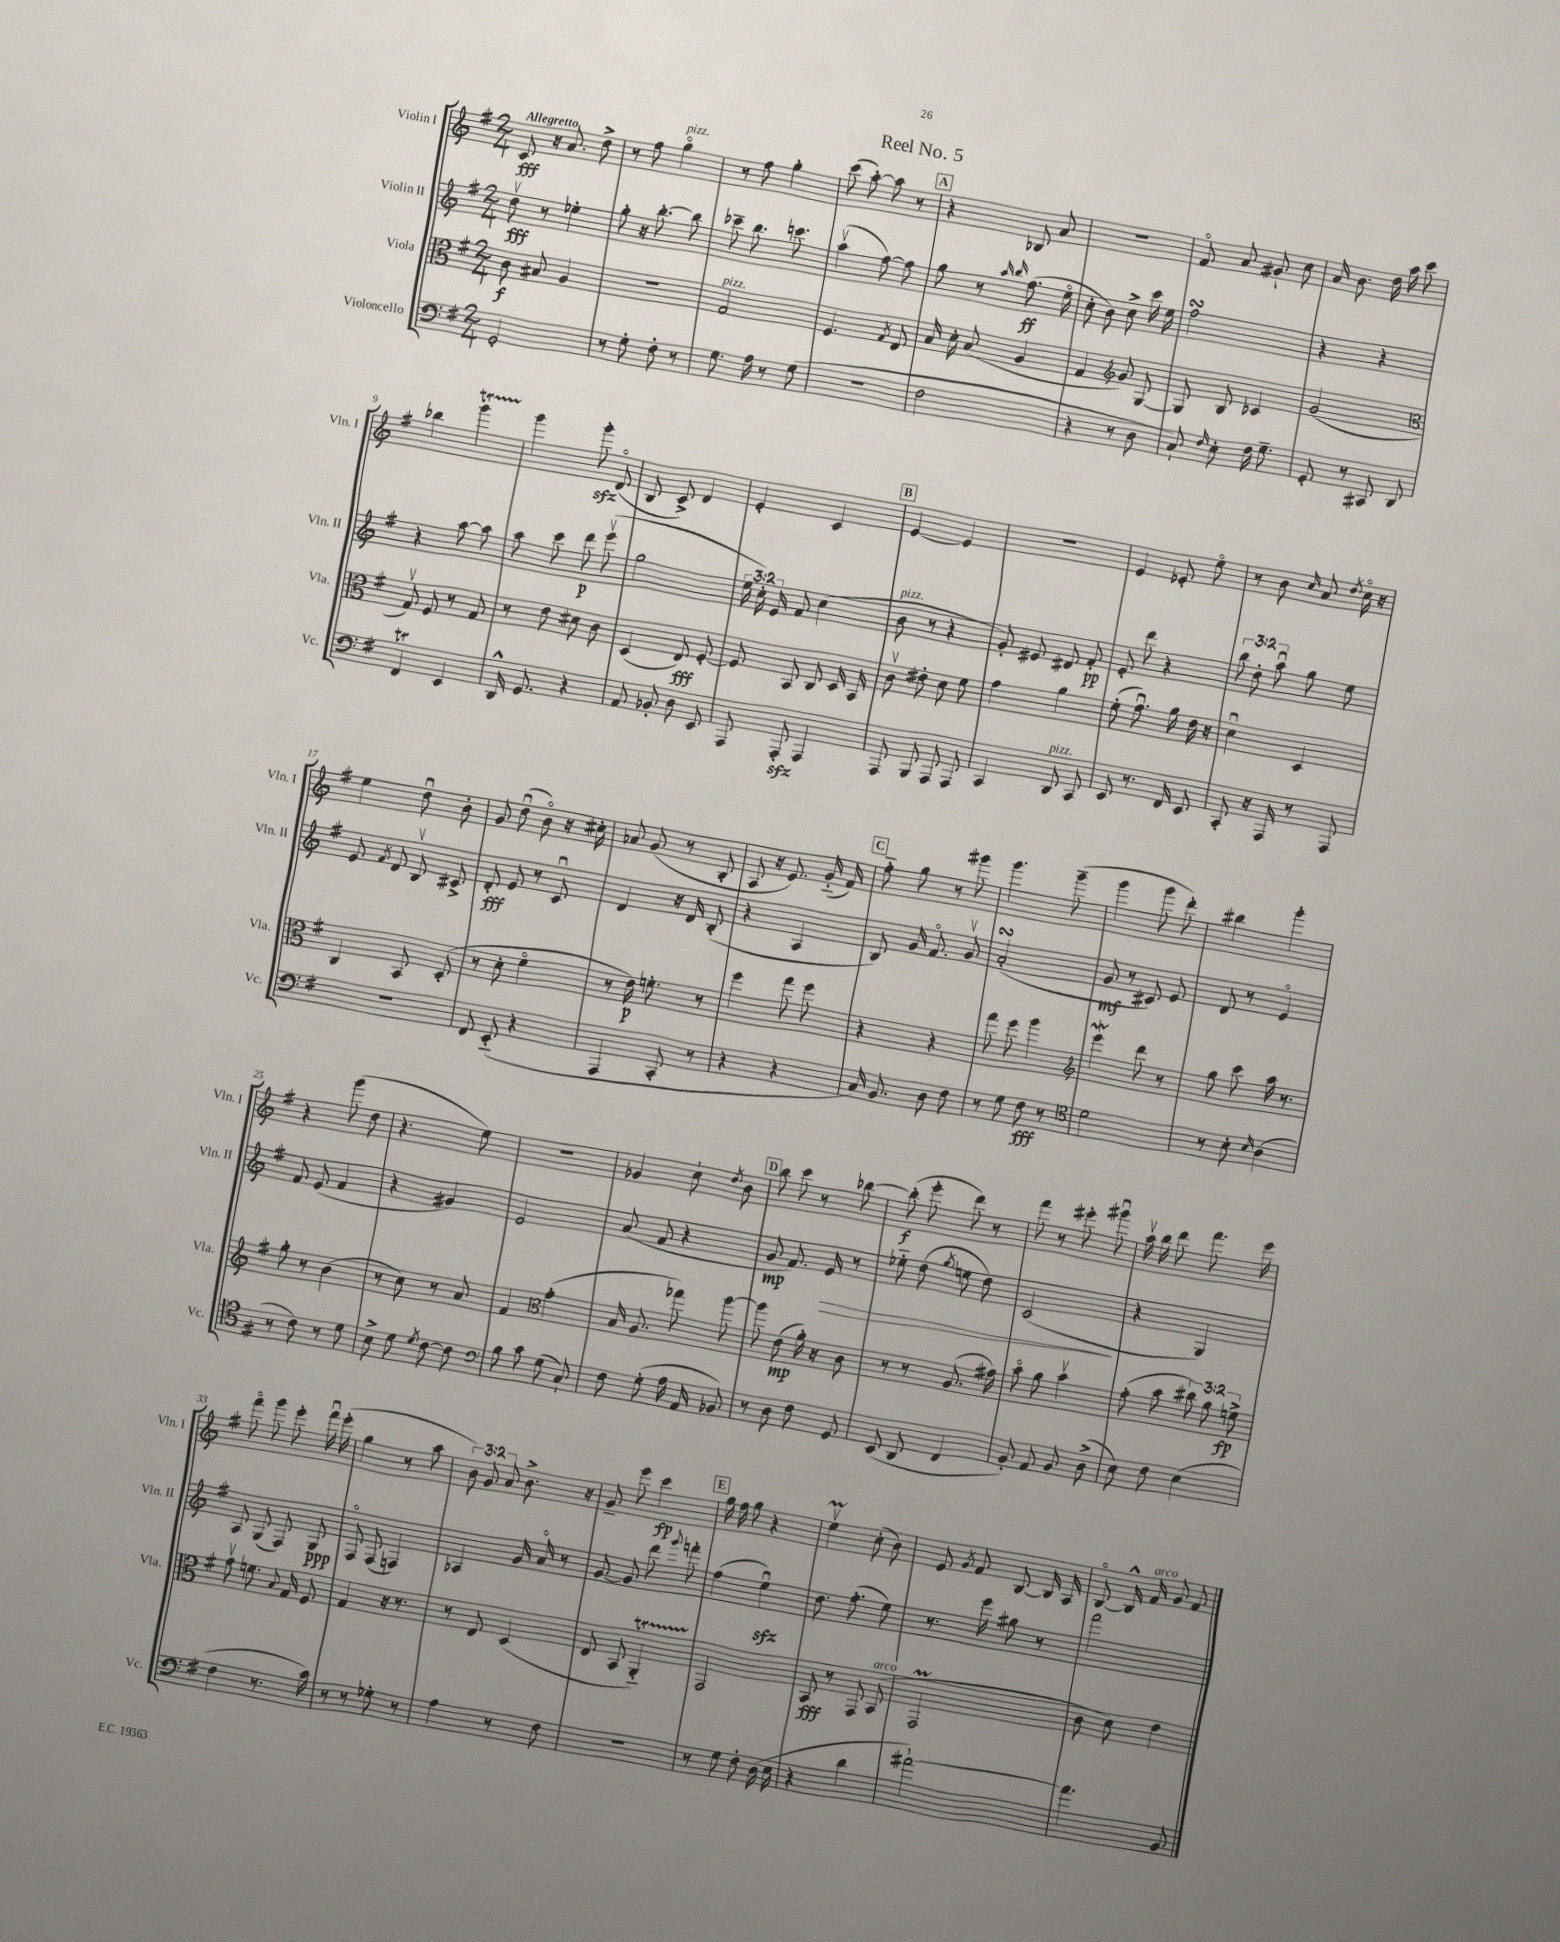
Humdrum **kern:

**kern	**kern	**kern	**kern
*staff4	*staff3	*staff2	*staff1
*clefF4	*clefC3	*clefG2	*clefG2
*k[f#]	*k[f#]	*k[f#]	*k[f#]
*M2/4	*M2/4	*M2/4	*M2/4
2GG'	8c	8ddv	8c
.	8B#	8r	16r
.	.	.	8.a
.	4A	4ee-'	.
.	.	.	8dd^
=	=	=	=
8r	2r	8gg'	8r
8G'	.	16r	8ff#
.	.	[8.bb'	.
8F#'	.	.	4ggo
8r	.	8bb]	.
=	=	=	=
8.G	2G	8ccc-~	8r
.	.	8.bb	8ff#
16A	.	.	.
8r	.	.	4gg'
.	.	8.ccc	.
(8G	.	.	.
=	=	=	=
2r	4.F#	(4aav	(8ccc
.	.	.	[8aa')
.	.	[8ff#)	8aa]
.	8qG	.	.
.	8E	8ff#]	8r
=	=	=	=
2F#	16B	8gg	4r
.	16d'	.	.
.	(8B	8r	.
.	.	16qqaa	.
.	.	16qqbb	.
.	4A	(8.ff#	8B-
.	.	.	8a
.	.	16eeo	.
=	=	=	=
4r	4G	8cc'	2r
.	.	8b)	.
*	*clefG2	*	*
8r	8g)	8cc^	.
8D	[8G	16ccc	.
.	.	16ee	.
=	=	=	=
8C`)	8G]	2ff#	8f#o
16qqF#	.	.	.
8E'	8B	.	8a
16F#	4c-	.	8g#`
8.G~	.	.	.
.	.	.	8cc
=	=	=	=
8GG'	(2g	4r	16a
.	.	.	8.b
8r	.	.	.
8CC#	.	4r	16dd
.	.	.	16aa
8DD	.	.	8ccc
=	=	=	=
*	*clefC3	*	*
4FF#	8Gv)	4r	4bb-
.	8F#	.	.
4EE	8r	[8aa	4ggg
.	8G	8aa]	.
=	=	=	=
16DD^^	8r	8aa	4ggg
8.GG	.	.	.
.	8e	8ccc	.
4r	8d#	8ddd	8ggg'
.	8c	(8eeev	(8do
=	=	=	=
8AA	(4D	2gg	8B
8BB-'	.	.	8c^)
8D	8E)	.	4d
8EE	[8F#'	.	.
=	=	=	=
8AAA	8F#]	24ee	4e'
.	.	24cc')	.
.	.	24e	.
8AAA'	8BB	8f#	.
4AAA	8C	(4cc	4c
.	16D	.	.
.	16BB	.	.
=	=	=	=
8AAA	8cv	8b	[4e
8BBB	8e#'	8r	.
8AAA	8d	4r	4e]
8AAA	8f#	.	.
=	=	=	=
4CC	4g	8g')	2r
.	.	8e#	.
8DD	4a	8d#	.
8CC	.	8f#'	.
=	=	=	=
8EE	(8f#'	8e'	4e
8.r	8.gu)	8ddd	.
.	.	4r	8e-'
16FF#	16a	.	.
8EE	16e	.	8eeo
.	16r	.	.
=	=	=	=
8CC'	4du	12bb	8r
.	.	12dd'	.
16r	.	.	8b
.	.	12aau	.
16AAA	.	.	.
.	.	.	16qqcc
8r	4D	8gg	8a
.	.	.	8qdd
8AAA	.	8ee	16cco
.	.	.	16r
=	=	=	=
2r	4C	8e	4ee
.	.	8qf#	.
.	.	8d	.
.	8BB	8Bv	8ddu
.	(8D'	8c#^	8b'
=	=	=	=
8FF#	8r	8d'	8g
(8EE'~	8d'	8e	(8ddu
4r	4f#o	8r	8bo)
.	.	8cu	16r
.	.	.	16cc#'
=	=	=	=
4AAA	8r	4d	8a-
.	16e)	.	(8g
.	8.f'	.	.
8CC'	.	16r	8r
.	.	16d	.
8r	8r	(8B'	8B'
=	=	=	=
4r	4ff#	4r	8A
.	.	.	16r
.	.	.	8.e)
4r	8gg	4A	.
.	8ff#	.	(16g'~
.	.	.	16f#)
=	=	=	=
16C)	4r	8B)	8ff#'~
8.BB	.	.	.
.	.	16g	8gg
.	.	8.f#o	.
8D	4r	.	8r
8F#	.	8gv	8ggg#
=	=	=	=
8r	8gg	(2a'	4.ggg
8G	8ff#	.	.
8F#	4aa	.	.
8r	.	.	(8ggg~
=	=	=	=
*clefC4	*clefG2	*	*
2d	4eee	8g	4ggg
.	.	8r	.
.	8ddd	8c#)	8ggg
.	8r	8e	8ddd')
=	=	=	=
8r	8gg	8d	4bb#
8B'	8ccc	8r	.
16qqB	.	.	.
(4A	16aa	4eo	4ggg'
.	8.r	.	.
=	=	=	=
8r	8gg'	8f#	4r
8c)	8r	(8e	.
8r	(4b	4f#	(8ggg
8d	.	.	8dd
=	=	=	=
8B^	8r	4r	4.r
8d	8cc)	.	.
8qd	.	.	.
[8c	8r	4g#)	.
8c]	8a	.	8ee)
=	=	=	=
*clefF4	*	*	*
8B	4f#	2e	2r
8c	.	.	.
*	*clefC3	*	*
(8G	(4g'	.	.
8C`)	.	.	.
=	=	=	=
8F#	16B	(8a	4g-
.	8.A	.	.
(8G'	.	8f#	.
16A	8gg-)	4r	8cc`
16AA	.	.	.
.	.	.	8qdd
8BB-)	[8aa	.	8b
=	=	=	=
8r	8aa]	8g	8bb
8D	(8e	8.f#)	8ccc
8F#	16a')	.	8r
.	16r	16e	.
8GG	8c	8r	[8bb-
=	=	=	=
(8EE	8r	8ee-'~	(8bb-']
8DD	8r	(8dd	8eee'
.	.	8qgg	.
4FF#	(8.A	8ee	8ddd)
.	.	8dd)	8r
.	16g#)	.	.
=	=	=	=
8BB')	8bo	(2c	8fff#
8AA	8a	.	8r
8BB	4bv	.	8eee#'
(8D^	.	.	8ggg#u
=	=	=	=
8E)	(8g'	4r	16aav
.	.	.	16bb
8F#	8b	.	8ddd
(4E	12cc#)	4G)	8.fff#
.	12a	.	.
.	12f^	.	.
.	.	.	16eee
=	=	=	=
4F#	8gv	8A	8fff#o
.	8.f	(8G	8ggg
8.r	.	8F#)	8eee'
.	8qqB	.	.
.	16G	.	.
.	8F#	8G	16fff#u
16c)	.	.	(16eee'
=	=	=	=
8r	4G	8F#o	4gg
8r	.	(8F#	.
8G-'	16r	4F)	8r
.	8.r	.	.
8r	.	.	8aa
=	=	=	=
4A	8r	4A-	12b)
.	.	.	12g
.	8E	.	.
.	.	.	12a
8r	(4D	16g	8.b^
.	.	16ao	.
8F#	.	8r	.
.	.	.	16r
=	=	=	=
2r	8E	[8g	8g~
.	8BB	8g]	8eee
.	4AA'~)	8ddd	4ccc
.	.	8qqggg	.
.	.	8fff'	.
=	=	=	=
8r	2GG	(4ff#	16gg
.	.	.	16ff#
8G	.	.	8gg
8F#'	.	4eeu)	4r
(16D	.	.	.
16E	.	.	.
=	=	=	=
4r	8BB	8.dd	4eev
.	8r	.	.
.	.	(8.ff#'	.
4d	8GG	.	(8cc'
.	(8BB	8ee)	8b)
=	=	=	=
[2a#`)	2GG	8.r	8e
.	.	.	8qg
.	.	.	8f#
.	.	16eee	.
.	.	8gg#	[8B
.	.	8r	16B]
.	.	.	16A
=	=	=	=
4.a#]	8c	2fff#	[8Bo
.	8d)	.	16B^^]
.	.	.	16f#
.	4e	.	8g
8BB	.	.	8f#
==	==	==	==
*-	*-	*-	*-
